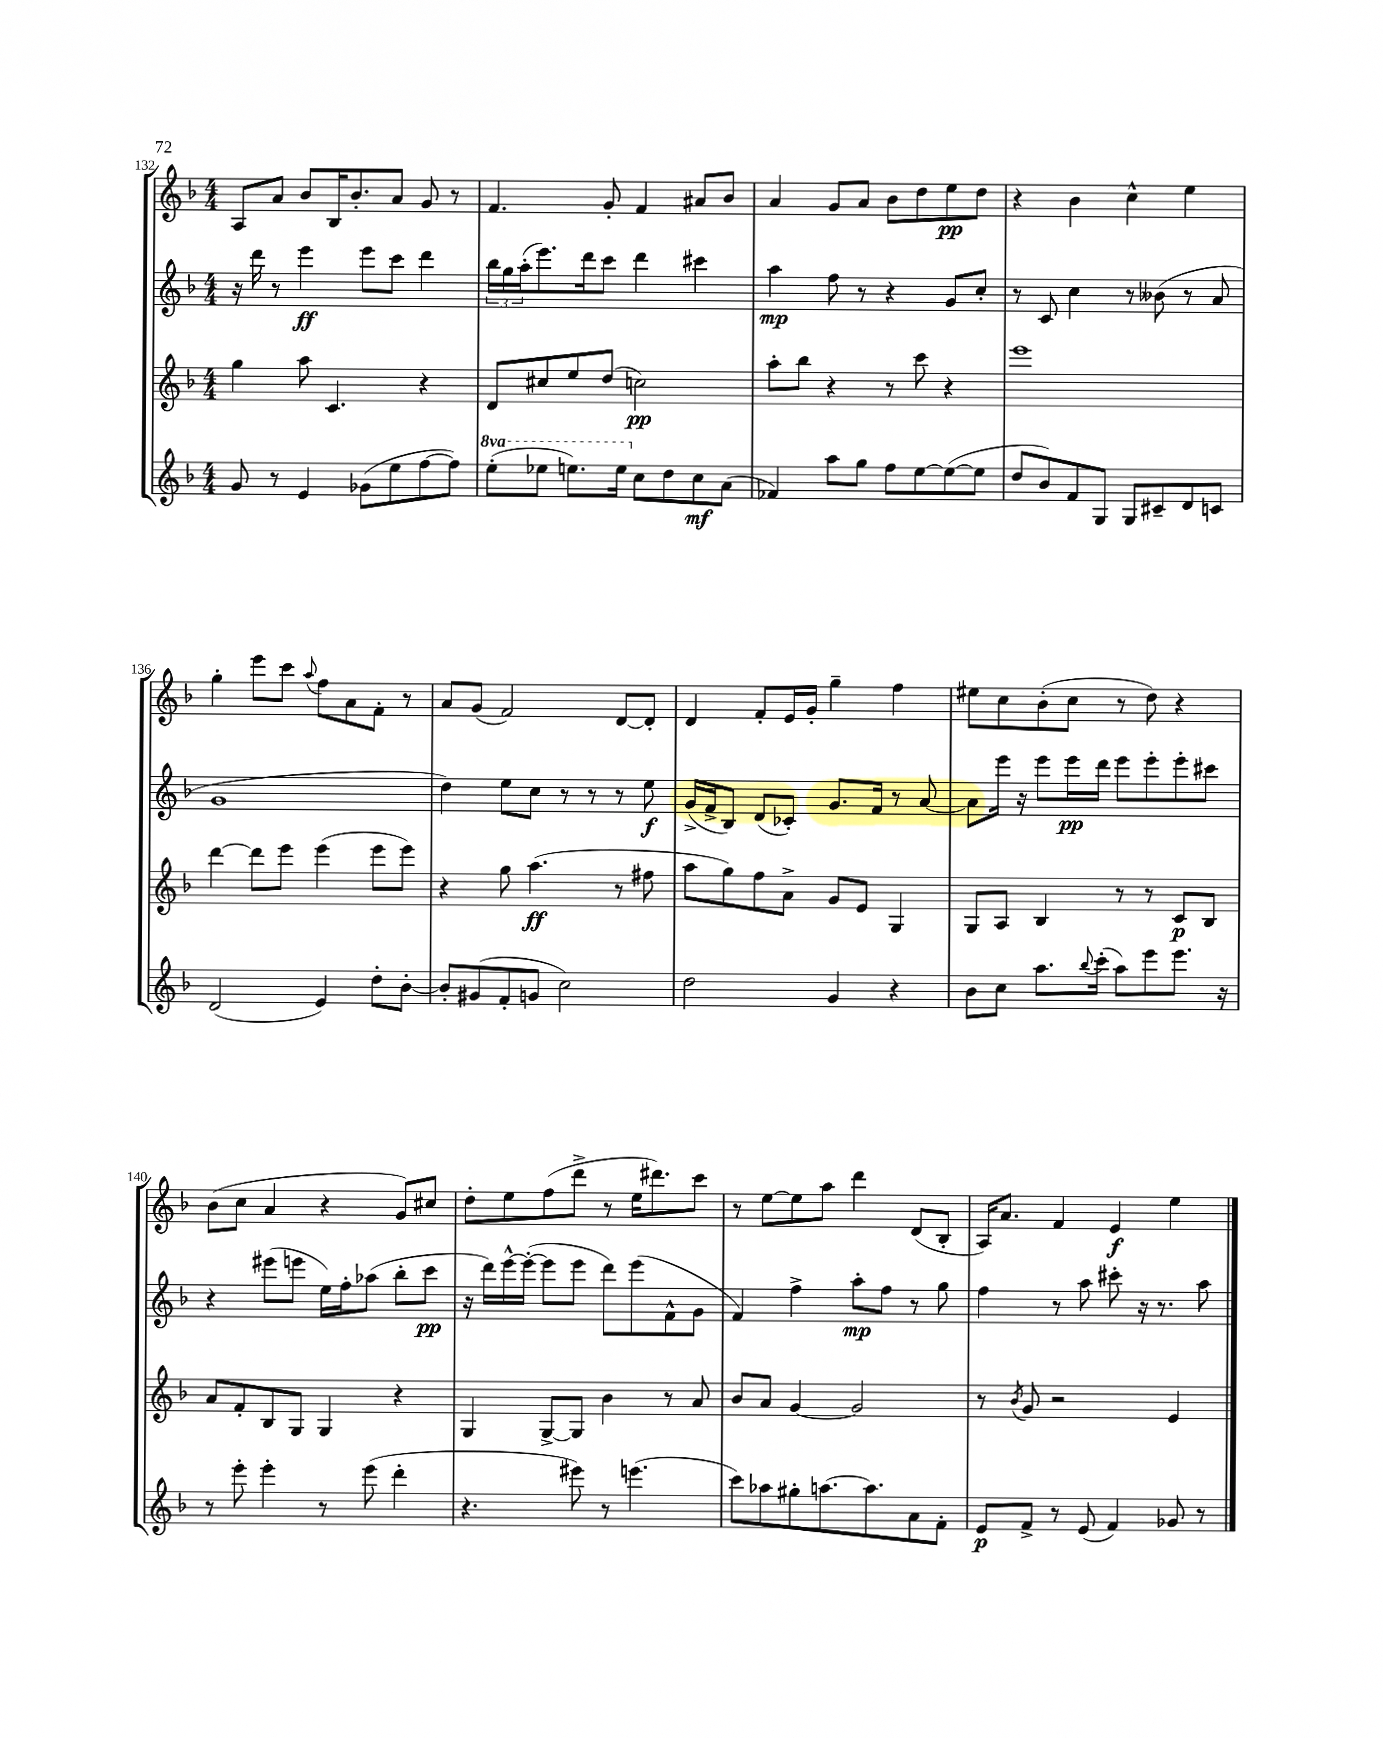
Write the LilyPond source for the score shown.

<<
\new StaffGroup <<
\new Staff = "s0" {
    \clef treble \key f \major \numericTimeSignature \time 4/4
    a8 a'8 bes'8 bes16 bes'8.-. a'8 g'8 r8 |
    f'4. g'8-. f'4 ais'8 bes'8 |
    a'4 g'8 a'8 bes'8 d''8 e''8\pp d''8 |
    r4 bes'4 c''4-^ e''4 |
    g''4-. e'''8 c'''8 \appoggiatura { a''8 } f''8 a'8 f'8-. r8 |
    a'8 g'8( f'2) d'8~ d'8-. |
    d'4 f'8-. e'16 g'16-. g''4-- f''4 |
    eis''8 c''8 bes'8-.( c''8 r8 d''8) r4 |
    bes'8( c''8 a'4 r4 g'8) cis''8 |
    d''8-. e''8 f''8( d'''8-> r8 e''16 dis'''8.) c'''8 |
    r8 e''8~ e''8 a''8 d'''4 d'8( bes8-. |
    a16) a'8. f'4 e'4\f e''4 \bar "|." |
}
\new Staff = "s1" {
    \clef treble \key f \major \numericTimeSignature \time 4/4
    r16 d'''16 r8 e'''4\ff e'''8 c'''8 d'''4 |
    \tuplet 3/2 { bes''16 g''16 a''16-.( } e'''8.) d'''16 c'''8 d'''4 cis'''4 |
    a''4\mp f''8 r8 r4 g'8 c''8-. |
    r8 c'8 c''4 r8 beses'8( r8 a'8 |
    g'1 |
    d''4) e''8 c''8 r8 r8 r8 e''8\f |
    g'16->( f'16-> bes8) d'8( ces'8-.) g'8. f'16 r8 a'8~ |
    a'8 e'''16 r16 e'''8 e'''16\pp d'''16 e'''8 e'''8-. e'''8-. cis'''8 |
    r4 eis'''8( e'''8 e''16) f''16-. aes''8( bes''8-. c'''8\pp |
    r16 d'''16) e'''16~-^ e'''16~-.( e'''8 e'''8 d'''8) e'''8( f'8-^ g'8 |
    f'4) f''4-> a''8-.\mp f''8 r8 g''8 |
    f''4 r8 a''8 cis'''8-. r16 r8. a''8 \bar "|." |
}
\new Staff = "s2" {
    \clef treble \key f \major \numericTimeSignature \time 4/4
    g''4 a''8 c'4. r4 |
    d'8 cis''8 e''8 d''8( c''2\pp) |
    a''8-. bes''8 r4 r8 c'''8 r4 |
    e'''1 |
    d'''4~ d'''8 e'''8 e'''4( e'''8 e'''8) |
    r4 g''8 a''4.\ff( r8 fis''8 |
    a''8 g''8) f''8 a'8-> g'8 e'8 g4 |
    g8 a8 bes4 r8 r8 c'8\p bes8 |
    a'8 f'8-. bes8 g8 g4 r4 |
    g4 g8~-> g8 bes'4 r8 a'8 |
    bes'8 a'8 g'4~ g'2 |
    r8 \acciaccatura { bes'8 } g'8 r2 e'4 \bar "|." |
}
\new Staff = "s3" {
    \clef treble \key f \major \numericTimeSignature \time 4/4 \set Staff.ottavationMarkups = #ottavation-simple-ordinals
    g'8 r8 e'4 ges'8( e''8 f''8~ f''8) |
    \ottava #1 e'''8-.( ees'''8 e'''8.) e'''16 \ottava #0 c''8 d''8 c''8\mf a'8( |
    fes'4) a''8 g''8 f''8 e''8~ e''8~( e''8 |
    d''8 bes'8) f'8 g8 g8 cis'8-- d'8 c'8 |
    d'2( e'4) d''8-. bes'8~-. |
    bes'8-. gis'8( f'8-. g'8 c''2) |
    d''2 g'4 r4 |
    bes'8 c''8 a''8. \appoggiatura { bes''8 } c'''16-.( a''8) e'''8 e'''8. r16 |
    r8 e'''8-. e'''4-. r8 e'''8( d'''4-. |
    r4. eis'''8) r8 e'''4.( |
    c'''8) aes''8 gis''8-. a''8.~ a''8. a'8 f'8-. |
    e'8\p f'8-> r8 e'8( f'4) ges'8 r8 \bar "|." |
}
>>
>>
\layout { \context { \Score currentBarNumber = #132 } }
